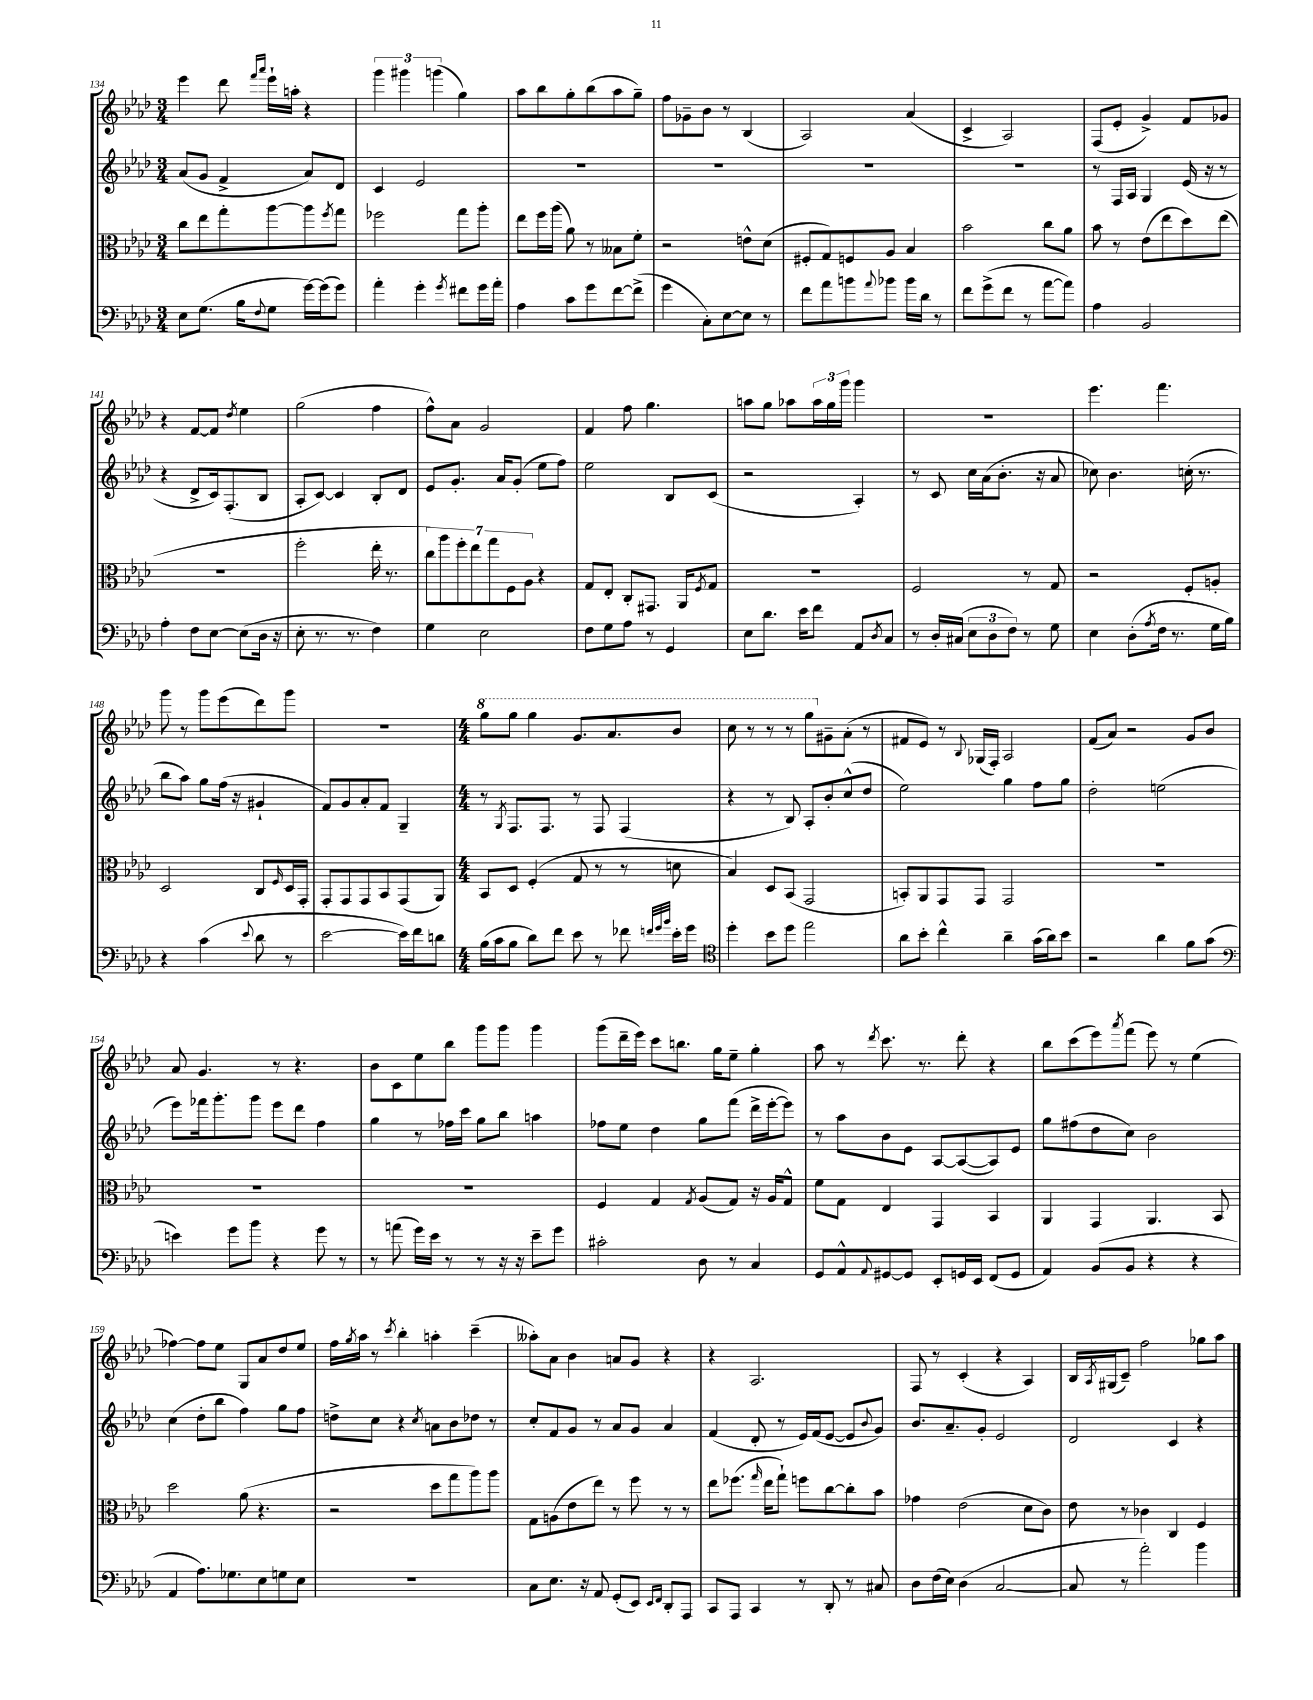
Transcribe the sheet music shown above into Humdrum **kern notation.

**kern	**kern	**kern	**kern
*part4	*part3	*part2	*part1
*staff4	*staff3	*staff2	*staff1
*clefF4	*clefC3	*clefG2	*clefG2
*k[b-e-a-d-]	*k[b-e-a-d-]	*k[b-e-a-d-]	*k[b-e-a-d-]
*M3/4	*M3/4	*M3/4	*M3/4
=134	=134	=134	=134
8E-\L	8cc\L	(8a-/L	4eee-\
(8.G\J	8ee-\	8g/J	.
.	8gg'\	4f^/	8ddd-\
16B-\KL	.	.	.
.	.	.	16qqfff/LL
8qqF/	.	.	16qqaaa-/JJ
8G\J	[8aa-\	.	16eee-`\LL
.	.	.	16aan'\JJ
[16g\LL)	8aa-\]	8a-/L)	4r
(16g\J]	.	.	.
.	8qff/	.	.
8g\J)	8gg\J	8d-/J	.
=135	=135	=135	=135
4a-'\	2ff-X\	4c/	6ggg\
.	.	.	6ggg#X\
4g'\	.	2e-/	.
.	.	.	(6gggn\
8qg/	.	.	.
8f#X\L	8gg\L	.	4gg\)
16g\L	8aa-'\J	.	.
16a-'\JJ	.	.	.
=136	=136	=136	=136
4A-\	8ee-\L	2.r	8aa-\L
.	16ff\L	.	8bb-\
.	(16aa-\JJ	.	.
8c\L	8a-\)	.	8gg'\
8g\	8r	.	(8bb-\
[8f\	8B--X\L	.	8aa-\
(8f^\J]	8f'\J	.	8gg~\J)
=137	=137	=137	=137
4g\	2r	2.r	8ff\L
.	.	.	8g-X~\
8C'\L)	.	.	8b-\J
[8E-\	.	.	8r
8E-\J]	8en^^\L	.	(4B-/
8r	(8d-\J	.	.
=138	=138	=138	=138
8f\L	8F#X'/L	2.r	2A-/)
8a-\	8G/)	.	.
8bn\	8Fn/	.	.
8qqa-/	.	.	.
8b-X\J	8A-/J	.	.
16b-\LL	4B-/	.	(4a-/
16d-\JJ	.	.	.
8r	.	.	.
=139	=139	=139	=139
8f\L	2b-\	2.r	4c^/
(8g^\	.	.	.
8f\J	.	.	2A-/)
8r	.	.	.
[8a-\L	8cc\L	.	.
8a-\J])	8a-\J	.	.
=140	=140	=140	=140
4A-\	8b-\	8r	(8F/L
.	8r	16F/LL	8e-'/J
.	.	16A-/JJ	.
2BB-/	(8e-\L	4G/	4g^/)
.	8ee-\	.	.
.	8dd-\)	(16e-/	8f/L
.	.	16r	.
.	(8ee-\J	8r	8g-X/J
!!LO:LB:g=z
=141	=141	=141	=141
4A-'\	2.r	4r	4r
8F\L	.	8d-^/L	[8f/L
[8E-\J	.	16c/k)	8f/J]
.	.	(8.F'/	.
.	.	.	8qdd-/
(8E-\L]	.	.	4ee-\
16D-\Jk	.	8B-/J	.
16r	.	.	.
=142	=142	=142	=142
8E-'\	2ff'\	8A-'/L	(2gg\
8.r	.	[8c/J)	.
.	.	4c/]	.
8.r	.	.	.
4F\)	16ee-'\	8B-'/L	4ff\
.	8.r	.	.
.	.	8d-/J	.
=143	=143	=143	=143
4G\	14cc\L)	8e-/L	8ff^^\L)
.	14aa-\	.	.
.	.	8.g'/J	8a-\J
.	14ff'\	.	.
.	14ee-\	.	.
2E-\	.	.	2g/
.	14gg\	.	.
.	.	16a-/KL	.
.	14F\	.	.
.	.	(8g'/J	.
.	14A-\J	.	.
.	4r	8ee-\L	.
.	.	8ff\J)	.
=144	=144	=144	=144
8F\L	8G/L	2ee-\	4f/
8G\	8E-'/J	.	.
8A-\J	8C'/L	.	8ff\
8r	8.GG#X/J	.	4.gg\
4GG/	.	8B-/L	.
.	16AA-/KL	.	.
.	8qF/	.	.
.	8G/J	(8c/J	.
=145	=145	=145	=145
8E-\L	2.r	2r	8aan\L
8.d-\J	.	.	8gg\J
.	.	.	8aa-X\L
16e-\KL	.	.	.
8f\J	.	.	24aa-\L
.	.	.	24gg\
.	.	.	24ggg\JJ
8AA-/L	.	4A-'/)	4ggg\
8qD-/	.	.	.
8C/J	.	.	.
=146	=146	=146	=146
8r	2F/	8r	2.r
16D-'/LL	.	8c/	.
(16C#X/JJ	.	.	.
12E-\L	.	16cc\LL	.
.	.	(16a-\J	.
12D-\	.	.	.
.	.	8.b-'\J	.
12F\J)	.	.	.
8r	8r	.	.
.	.	16r	.
8G\	8G/	8a-/	.
=147	=147	=147	=147
4E-\	2r	8cc-X\)	4.eee-\
.	.	4.b-\	.
(8D-'\L	.	.	.
8qA-/	.	.	.
16F\Jk	.	.	4.fff\
8.r	.	.	.
.	8F'/L	(16ccn'\	.
.	.	8.r	.
16G\LL	8An'/J	.	.
16B-\JJ)	.	.	.
!!LO:LB:g=z
=148	=148	=148	=148
4r	2D-/	8bb-\L	8ggg\
.	.	8aa-\J)	8r
(4c\	.	8gg\L	8ggg\L
.	.	(16ff\Jk	(8eee-\
.	.	16r	.
8qqe-/	.	.	.
8d-\	8C/L	4g#X`/	8ddd-\)
.	16qqF/	.	.
8r	16D-/L	.	8ggg\J
.	16GG'/JJ	.	.
=149	=149	=149	=149
[2e-\	8GG'/L	8f/L)	2.r
.	8GG/	8g/	.
.	8GG/	8a-'/	.
.	8BB-/	8f/J	.
16e-\LL])	(8GG/	4G~/	.
16f\J	.	.	.
8dn\J	8AA-/J)	.	.
=150	=150	=150	=150
*M4/4	*M4/4	*M4/4	*M4/4
*	*	*	*8va
(16B-\LL	8BB-/L	8r	8ggg\L
16c\J	.	.	.
.	.	8qG/	.
8B-\J	8D-/J	8.F/L	8ggg\J
8d-\L)	(4F'/	.	4ggg\
.	.	8.F/J	.
8f\J	.	.	.
8e-\	8G/	8r	8.gg/L
8r	8r	8F/	.
.	.	.	8.aa-/
8f-X\	8r	(4F/	.
32qqfn/LLL	.	.	.
32qqg/	.	.	.
32qqb-/JJJ	.	.	.
16e-'\LL	8dn\	.	8bb-/J
16g\JJ	.	.	.
=151	=151	=151	=151
*clefC4	*	*	*
4dd-'\	4B-/)	4r	8ccc\
.	.	.	8r
8b-\L	8D-/L	8r	8r
8dd-\J	(8BB-/J	8B-/)	8r
2ee-\	2GG/	8A-'/L	8ggg\L
*	*	*	*X8va
.	.	8b-'/	8g#X~\
.	.	(8cc^^/	(8a-'\J
.	.	8dd-/J	8r
=152	=152	=152	=152
8a-\L	8BBn'/L)	2ee-\)	8f#X/L
8b-'\J	8AA-/	.	8e-/J)
4cc^^\	8GG/	.	8r
.	.	.	8qqB-/
.	8GG/J	.	(16G-X/LL
.	.	.	16F'/JJ)
4a-~\	2GG/	4gg\	2A-/
(16g\LL	.	8ff\L	.
16a-\J)	.	.	.
8b-\J	.	8gg\J	.
=153	=153	=153	=153
2r	1r	2dd-'\	(8f/L
.	.	.	8a-/J)
.	.	.	2r
4a-\	.	(2een\	.
8f\L	.	.	8g/L
(8g\J	.	.	8b-/J
!!LO:LB:g=z
=154	=154	=154	=154
*clefF4	*	*	*
4en\)	1r	8eee-\L)	8a-/
.	.	16fff-X\k	4.g/
.	.	8.ggg'\	.
8g\L	.	.	.
8b-\J	.	8ggg\J	.
4r	.	8eee-\L	8r
.	.	8ddd-\J	4.r
8g\	.	4ff\	.
8r	.	.	.
=155	=155	=155	=155
8r	1r	4gg\	8b-\L
(8an\	.	.	8c\
16g\LL)	.	8r	8ee-\
16e-\JJ	.	.	.
8r	.	16ff-X\LL	8bb-\J
.	.	16ccc\JJ	.
8r	.	8gg\L	8ggg\L
16r	.	8bb-\J	8ggg\J
16r	.	.	.
8e-~\L	.	4aan\	4ggg\
8g\J	.	.	.
=156	=156	=156	=156
2c#X'\	4F/	8ff-X\L	(8ggg\L
.	.	8ee-\J	16ddd-~\L
.	.	.	16eee-\JJ)
.	4G/	4dd-\	8ccc\L
.	.	.	8.bbn\J
.	8qG/	.	.
8D-\	(8A-/L	8gg\L	.
.	.	.	16gg\KL
8r	8G/J)	(8fff\J	8ee-~\J
4C/	16r	16ddd-^\LL	4gg'\
.	16A-/KL	[16eee-'\J	.
.	8G^^/J	8eee-\J])	.
=157	=157	=157	=157
8GG/L	8f\L	8r	8aa-\
8AA-^^/	8G\J	8aa-\L	8r
8qqAA-/	.	.	8qddd-/
[8GG#X/	4E-/	8b-\	8.ccc\
8GG#/J]	.	8e-\J	.
.	.	.	8.r
8EE-'/L	4GG/	[8A-/L	.
16GGn/L	.	(8A-/_	8ddd-'\
16EE-/JJ	.	.	.
(8FF/L	4BB-/	8A-/])	4r
8GG/J	.	8e-/J	.
=158	=158	=158	=158
4AA-/)	4AA-/	8gg\L	8bb-\L
.	.	(8ff#X\	(8ccc\
(8BB-/L	4GG/	8dd-\	8eee-\)
.	.	.	8qaaa-/
8BB-/J	.	8cc\J)	(8fff\J
4r	4.AA-/	2b-\	8eee-\)
.	.	.	8r
4r	.	.	(4ee-\
.	8BB-/	.	.
!!LO:LB:g=z
=159	=159	=159	=159
4AA-/	2dd-\	(4cc\	[4ff-X\)
8.A-\L)	.	8dd-'\L	8ff-\L]
.	.	8bb-\J	8ee-\J
8.G-X\	.	.	.
.	(8a-\	4ff\)	8G/L
8E-\	4.r	.	8a-/
8Gn\	.	8gg\L	8dd-/
8E-\J	.	8ff\J	8ee-/J
=160	=160	=160	=160
1r	2r	8ddn^\L	16ff\LL
.	.	.	8qgg/
.	.	.	16aa-\JJ
.	.	8cc\J	8r
.	.	.	8qccc/
.	.	4r	4bb-'\
.	.	8qcc/	.
.	8dd-\L	8an\L	4aan'\
.	8gg\	8b-\	.
.	8aa-\)	8dd-X\J	(4ccc~\
.	8aa-\J	8r	.
=161	=161	=161	=161
8C\L	8G\L	8cc'/L	8aa--X'\L)
8.E-\J	(8An\	8f/	8a-\J
.	8e-\	8g/J	4b-\
16r	.	.	.
8AA-/	8ee-\J)	8r	.
(8GG'/L	8r	8a-/L	8an/L
8EE-/J)	8ff\	8g/J	8g/J
16qqEE-/LL	.	.	.
16qqFF/JJ	.	.	.
8DD-'/L	8r	4a-/	4r
8AAA-/J	8r	.	.
=162	=162	=162	=162
8CC/L	8ee-\L	(4f/	4r
8AAA-/J	(8.ff-X\J	.	.
4CC/	.	8d-'/	2.A-/
.	16qqgg/	.	.
.	16ee-\KL	.	.
.	8gg`\J)	8r	.
8r	8ffn\L	16e-/LL)	.
.	.	(16f/J	.
8DD-'/	[8cc\	[8e-/J	.
8r	8cc'\]	8e-/L]	.
.	.	8qqb-/	.
8C#X/	8b-\J	8g/J)	.
=163	=163	=163	=163
8D-\L	4g-X\	8.b-/L	8F/
(16F\L	.	.	8r
16E-\JJ)	.	8.a-~/	.
(4D-\	(2e-\	.	(4c'/
.	.	8g'/J	.
[2C/	.	2e-/	4r
.	8d-\L	.	4A-/)
.	8c\J)	.	.
=164	=164	=164	=164
8C/]	8e-\	2d-/	16B-/LL
.	.	.	8qA-/
.	.	.	(16G#X/J
8r	8r	.	8c~/J)
2a-'\)	4c-X\	.	2ff\
.	4C/	4c/	.
4b-\	4F/	4r	8gg-X\L
.	.	.	8aa-\J
==	==	==	==
*-	*-	*-	*-
